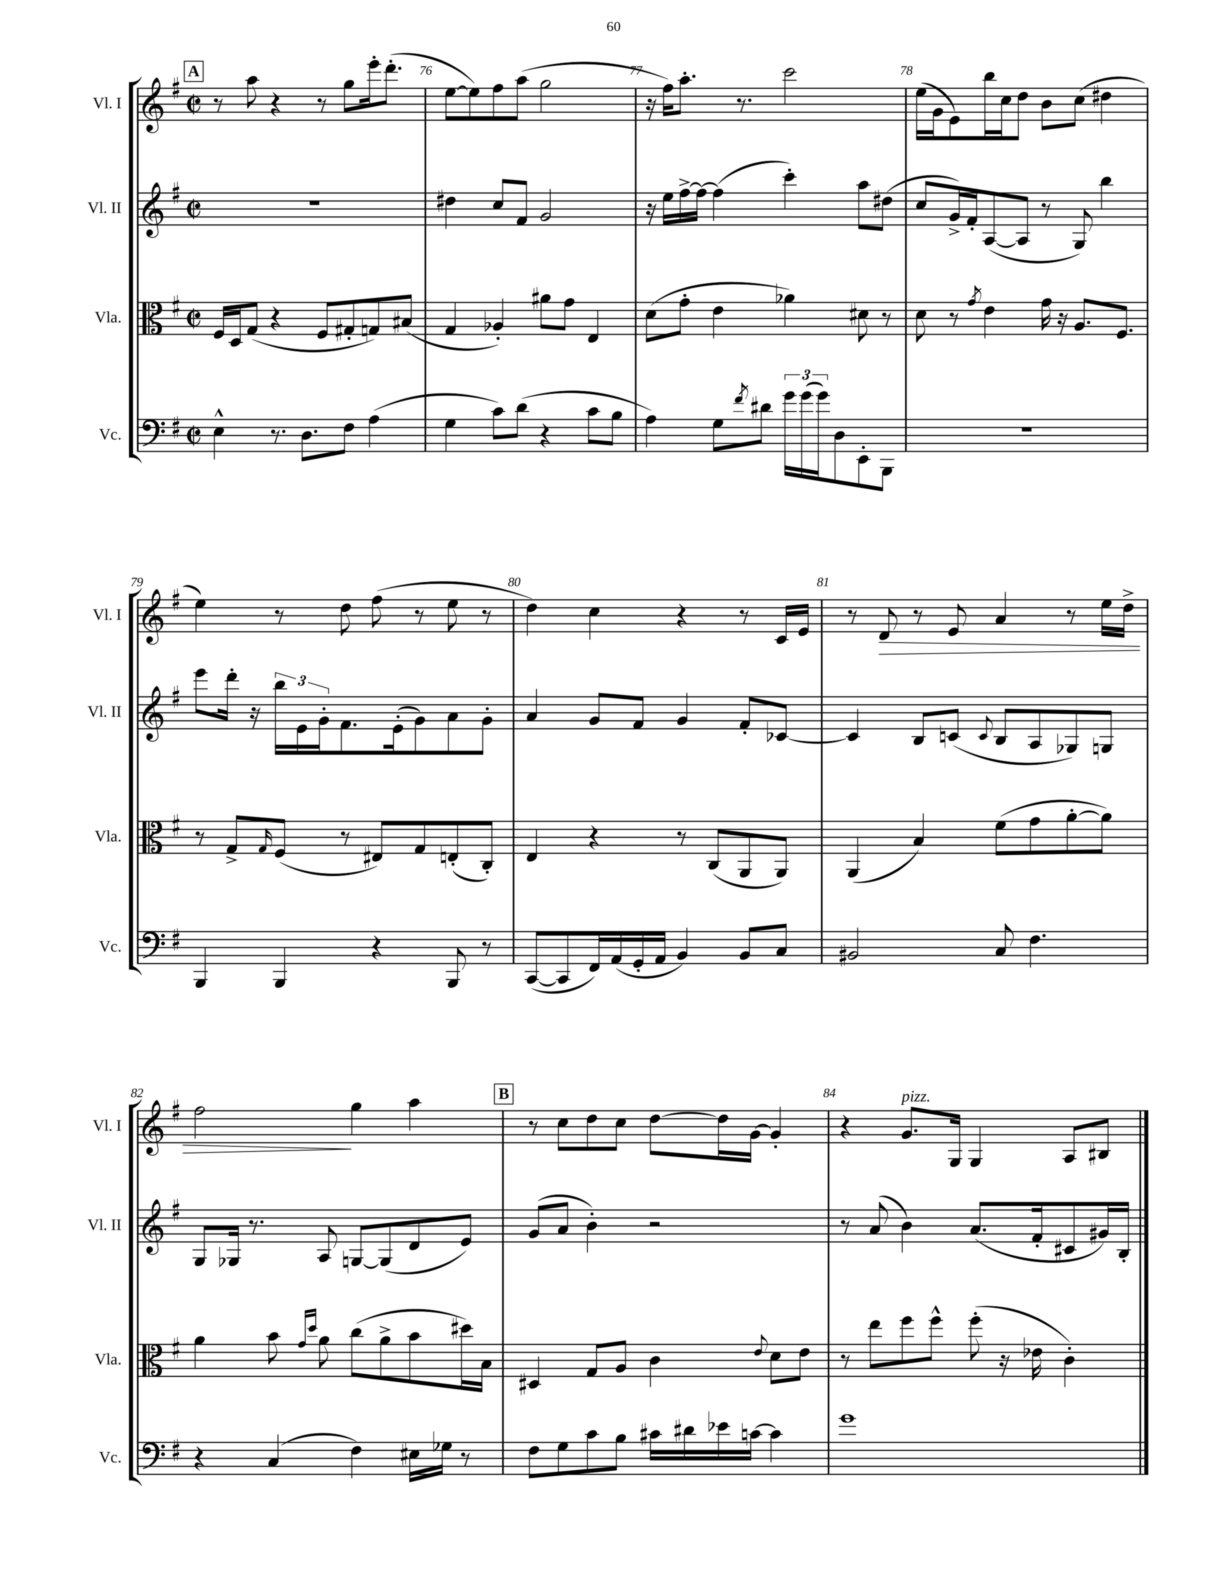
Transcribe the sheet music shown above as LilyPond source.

<<
\new StaffGroup <<
\new Staff = "s0" \with { instrumentName = "Vl. I" shortInstrumentName = "Vl. I" } {
    \clef treble \key g \major \defaultTimeSignature \time 2/2
    \mark \markup { \box "A" } r8 a''8 r4 r8 g''8 e'''16-. d'''8.-.( |
    e''8~ e''8) fis''8 a''8( g''2 |
    r16 fis''16) a''8.-. r8. c'''2 |
    e''16( g'16 e'8) b''16 c''16 d''8 b'8 c''8( dis''4 |
    e''4) r8 d''8 fis''8( r8 e''8 r8 |
    d''4) c''4 r4 r8 c'16 e'16 |
    r8 d'8\> r8 e'8 a'4 r8 e''16 d''16-> |
    fis''2\! g''4 a''4 |
    \mark \markup { \box "B" } r8 c''8 d''8 c''8 d''8~ d''16 g'16~ g'4-. |
    r4 g'8.^\markup { \italic "pizz." } g16 g4 a8 bis8 \bar "|." |
}
\new Staff = "s1" \with { instrumentName = "Vl. II" shortInstrumentName = "Vl. II" } {
    \clef treble \key g \major \defaultTimeSignature \time 2/2
    \mark \markup { \box "A" } R1 |
    dis''4 c''8 fis'8 g'2 |
    r16 e''16 fis''16~-> fis''16~ fis''4( c'''4-.) a''8 dis''8( |
    c''8 g'16->) fis'16-. a8~( a8 r8 g8) b''4 |
    e'''8 d'''16-. r16 \tuplet 3/2 { b''16 e'16 g'16-. } fis'8. e'16-.( g'8) a'8 g'8-. |
    a'4 g'8 fis'8 g'4 fis'8-. ces'8~ |
    ces'4 b8 c'8( \appoggiatura { c'8 } b8 a8 ges8) g8 |
    g8 ges16 r8. a8 g8~ g8( d'8 e'8) |
    \mark \markup { \box "B" } g'8( a'8 b'4-.) r2 |
    r8 a'8( b'4) a'8.( fis'16-. cis'8 gis'16) b16-. \bar "|." |
}
\new Staff = "s2" \with { instrumentName = "Vla." shortInstrumentName = "Vla." } {
    \clef alto \key g \major \defaultTimeSignature \time 2/2
    \mark \markup { \box "A" } fis16 d16 g8( r4 fis8 gis8-. g8) bis8( |
    g4 aes4-.) ais'8 g'8 e4 |
    d'8( g'8-. e'4 aes'4) dis'8 r8 |
    d'8 r8 \acciaccatura { g'8 } e'4 g'16 r16 a8. fis8. |
    r8 g8-> \grace { g16 } fis8( r8 eis8) g8 e8-.( c8-.) |
    e4 r4 r8 c8( a,8 a,8) |
    a,4( b4) fis'8( g'8 a'8~-. a'8) |
    a'4 b'8 \grace { g'16 d''16 } a'8 c''8( a'8-> b'8 dis''16) b16 |
    \mark \markup { \box "B" } dis4 g8 a8 c'4 \appoggiatura { e'8 } d'8 e'8 |
    r8 e''8 fis''8 fis''8-^ fis''8-.( r16 ees'16 c'4-.) \bar "|." |
}
\new Staff = "s3" \with { instrumentName = "Vc." shortInstrumentName = "Vc." } {
    \clef bass \key g \major \defaultTimeSignature \time 2/2
    \mark \markup { \box "A" } e4-^ r8. d8. fis8 a4( |
    g4 c'8) d'8( r4 c'8 b8 |
    a4) g8 \acciaccatura { fis'8 } dis'8 \tuplet 3/2 { g'16 g'16( g'16) } d8 e,8-. b,,8 |
    r1 |
    b,,4 b,,4 r4 b,,8 r8 |
    c,8~( c,8 fis,16) a,16( g,16-. a,16 b,4) b,8 c8 |
    bis,2 c8 fis4. |
    r4 c4( fis4) eis16 ges16 r8 |
    \mark \markup { \box "B" } fis8 g8 c'8 b8 cis'16 dis'16 ees'16 c'16~ c'4 |
    g'1 \bar "|." |
}
>>
>>
\layout { \context { \Score currentBarNumber = #75 \override BarNumber.break-visibility = ##(#f #t #t) barNumberVisibility = #all-bar-numbers-visible } }
